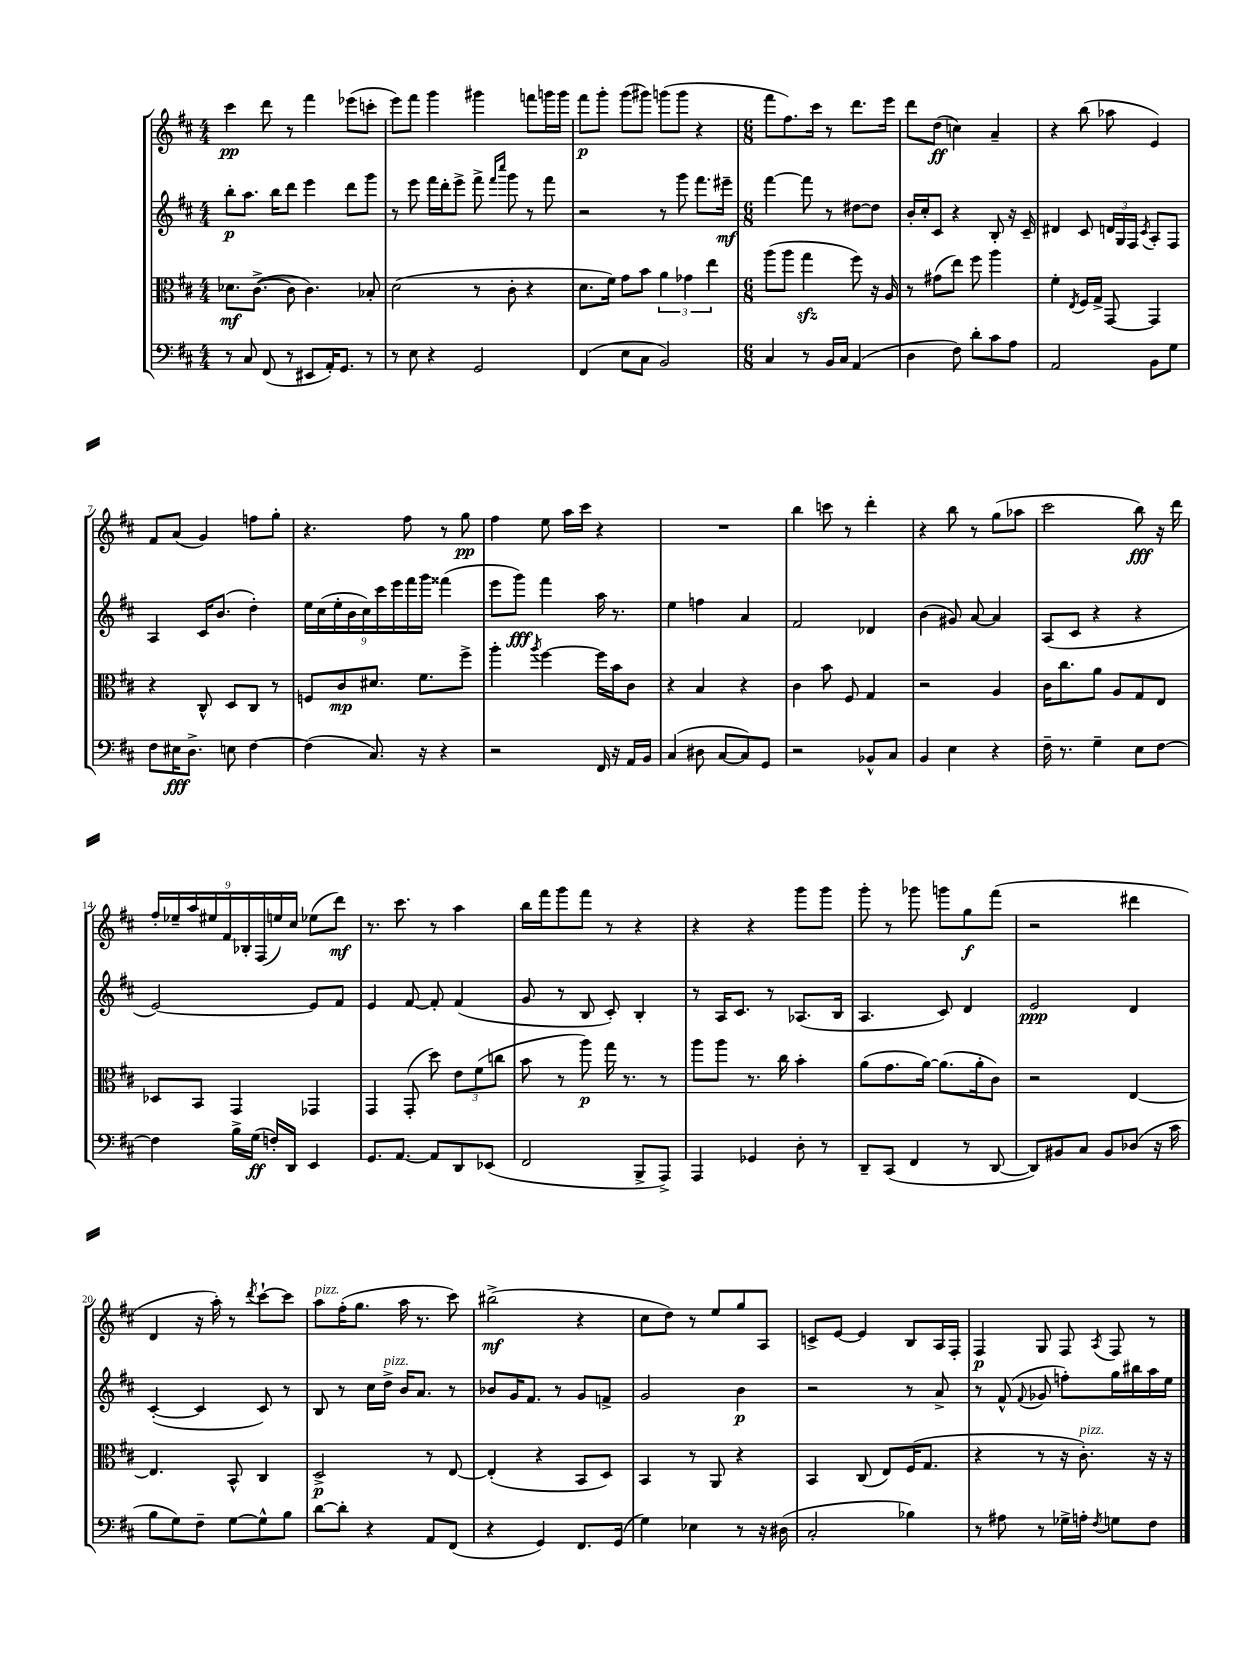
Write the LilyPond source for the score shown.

<<
\new StaffGroup <<
\new Staff = "s0" {
    \clef treble \key d \major \numericTimeSignature \time 4/4
    \autoBeamOff cis'''4\pp d'''8 r8 fis'''4 ees'''8[( c'''8]-. |
    e'''8[) fis'''8] g'''4 gis'''4 f'''8[ g'''16 g'''16] |
    fis'''8[\p g'''8]-. g'''8[( gis'''8]) g'''8[( g'''8] r4 |
    \numericTimeSignature \time 6/8 fis'''8[ fis''8.) cis'''16] r8 d'''8.[ e'''16] |
    d'''8[ d''8]\ff( c''4) a'4-- |
    r4 b''8( aes''8 e'4) |
    fis'8[ a'8]( g'4) f''8[ g''8]-. |
    r4. fis''8 r8 g''8\pp |
    fis''4 e''8 a''16[ cis'''16] r4 |
    R2. |
    b''4 c'''8 r8 d'''4-. |
    r4 b''8 r8 g''8[( aes''8] |
    cis'''2 b''8\fff) r16 d'''16 |
    \tuplet 9/8 { fis''16[-. ees''16-- a''16 eis''16 fis'16 bes16-. fis16( e''16) cis''16] } ees''8[( d'''8]\mf) |
    r8. cis'''8. r8 a''4 |
    b''16[ fis'''16 g'''8 fis'''8] r8 r4 |
    r4 r4 g'''8[ g'''8] |
    g'''8-. r8 ges'''8 g'''8[ g''8\f fis'''8]( |
    r2 dis'''4 |
    d'4 r16 a''16-.) r8 \acciaccatura { d'''8 } cis'''8[~-! cis'''8] |
    a''8[^\markup { \italic "pizz." } fis''16-.( g''8.] a''16 r8. cis'''8) |
    bis''2->\mf( r4 |
    cis''8[ d''8]) r8 e''8[ g''8 a8] |
    c'8[-> e'8]~ e'4 b8[ a16 fis16]-. |
    fis4\p g8 fis8 \acciaccatura { a8 } fis8 r8 \bar "|." |
}
\new Staff = "s1" {
    \clef treble \key d \major \numericTimeSignature \time 4/4
    \autoBeamOff b''8[-.\p a''8.] b''16[ d'''8] e'''4 d'''8[ g'''8] |
    r8 e'''8 fis'''16[ d'''16-. e'''8]-> fis'''8-> \grace { fis'''16[ cis''''16] } g'''8 r8 fis'''8 |
    r2 r8 g'''8 fis'''8.[ eis'''16]--\mf |
    \numericTimeSignature \time 6/8 fis'''4~ fis'''8 r8 dis''8[~ dis''8] |
    b'16[-. cis''16-. cis'8] r4 b8-. r16 cis'16-- |
    dis'4 cis'8 \tuplet 3/2 { d'16[ g16 fis16] } \acciaccatura { cis'8 } a8[-. fis8] |
    a4 cis'16[ b'8.]( d''4-.) |
    \tuplet 9/8 { e''16[ cis''16( e''16-. b'16 cis''16) cis'''16 e'''16 fis'''16 g'''16] } fisis'''4( |
    e'''8[ g'''8]\fff) fis'''4 a''16 r8. |
    e''4 f''4 a'4 |
    fis'2 des'4 |
    b'4( gis'8) a'8~ a'4 |
    a8[( cis'8] r4 r4 |
    e'2~) e'8[ fis'8] |
    e'4 fis'8~ fis'8-. fis'4( |
    g'8 r8 b8 cis'8-.) b4-. |
    r8 a16[ cis'8.] r8 aes8.[( b16] |
    a4. cis'8) d'4 |
    e'2\ppp d'4 |
    cis'4~-.( cis'4 cis'8) r8 |
    b8 r8 cis''16[ d''16]->^\markup { \italic "pizz." } b'16[ a'8.] r8 |
    bes'8[ g'16 fis'8.] r8 g'8[ f'8]-> |
    g'2 b'4\p |
    r2 r8 a'8-> |
    r8 fis'8-^( \appoggiatura { fis'8 } ges'8 f''8[-.) g''16 bis''16 a''16 e''16] \bar "|." |
}
\new Staff = "s2" {
    \clef alto \key d \major \numericTimeSignature \time 4/4
    \autoBeamOff des'8.[\mf cis'8.]~->( cis'8 cis'4.) bes8-. |
    d'2( r8 cis'8-. r4 |
    d'8.[ fis'16]) g'8[ b'8] \tuplet 3/2 { a'4 ges'4 e''4 } |
    \numericTimeSignature \time 6/8 a''8[( a''8] g''4\sfz fis''8) r16 a16 |
    r8 gis'8[( e''8]) fis''8 a''4 |
    fis'4-. \acciaccatura { e8 } fis16[ g16]-> g,8~ g,4 |
    r4 cis8-^ d8[ cis8] r8 |
    f8[ cis'8\mp dis'8.] fis'8.[ fis''8]-> |
    a''4-. \acciaccatura { a''8 } fis''4~ fis''16[ b'16 cis'8] |
    r4 b4 r4 |
    cis'4 b'8 fis8 g4 |
    r2 a4 |
    cis'16[ cis''8. a'8] a8[ g8 e8] |
    des8[ b,8] g,4 ges,4 |
    g,4 g,8-.( d''8) \tuplet 3/2 { e'8[ fis'8( c''8] } |
    b'8 r8 a''8\p) g''16 r8. r8 |
    a''8[ a''8] r8. cis''16 b'4-. |
    a'8[( g'8. a'16]~) a'8.[( a'16-. cis'8]) |
    r2 e4~ |
    e4. b,8-^ cis4 |
    d2->\p r8 e8~ |
    e4-.( r4 b,8[ d8]) |
    b,4 r8 a,8 r4 |
    b,4 cis8( e8[) fis16( g8.] |
    r4 r8 r16 cis'8.-.^\markup { \italic "pizz." }) r16 r16 \bar "|." |
}
\new Staff = "s3" {
    \clef bass \key d \major \numericTimeSignature \time 4/4
    \autoBeamOff r8 cis8 fis,8( r8 eis,8[ a,16-.) g,8.] r8 |
    r8 e8 r4 g,2 |
    fis,4( e8[ cis8] b,2) |
    \numericTimeSignature \time 6/8 cis4 r8 b,16[ cis16] a,4( |
    d4 fis8) d'8[-. cis'8 a8] |
    a,2 b,8[ g8] |
    fis8[ eis16\fff d8.]-> e8 fis4~ |
    fis4( cis8.) r16 r4 |
    r2 fis,16 r16 a,16[ b,16] |
    cis4( dis8 cis8[~ cis8) g,8] |
    r2 bes,8[-^ cis8] |
    b,4 e4 r4 |
    fis16-- r8. g4-- e8[ fis8]~ |
    fis4 b16[-> g16]\ff( f16[-.) d,16] e,4 |
    g,8.[ a,8.]~ a,8[ d,8 ees,8]( |
    fis,2 b,,8[-> a,,8]->) |
    a,,4 ges,4 d8-. r8 |
    d,8[-- cis,8]( fis,4 r8 d,8~ |
    d,8[) bis,8 cis8] bis,8[ des8]( r16 cis'16 |
    b8[ g8) fis8]-- g8[~ g8-^ b8] |
    d'8[~ d'8]-. r4 a,8[ fis,8]( |
    r4 g,4) fis,8.[ g,16]( |
    g4) ees4 r8 r16 dis16( |
    cis2-. bes4) |
    r8 ais8 r8 ges16[-> a16]-. \acciaccatura { fis8 } g8[ fis8] \bar "|." |
}
>>
>>
